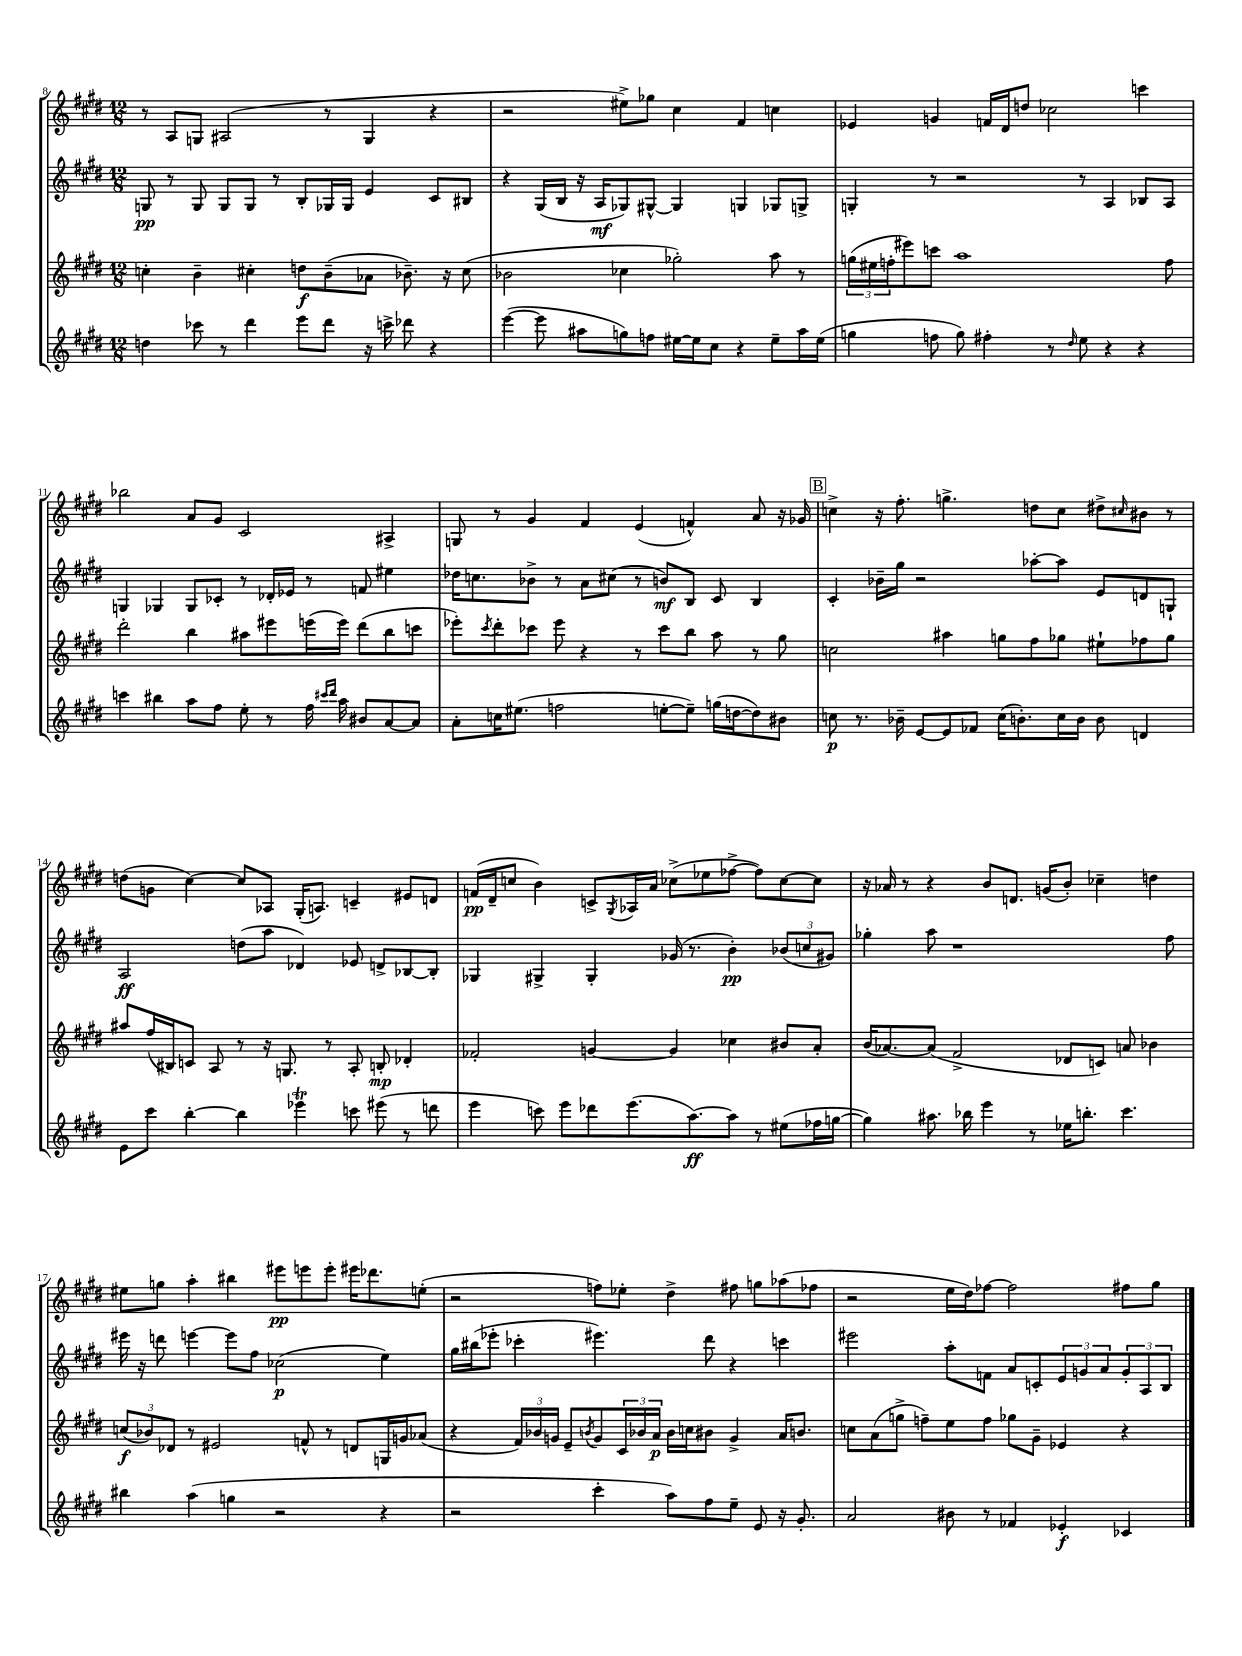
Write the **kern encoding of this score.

**kern	**dynam	**kern	**dynam	**kern	**dynam	**kern	**dynam
*part4	*part4	*part3	*part3	*part2	*part2	*part1	*part1
*staff4	*staff4	*staff3	*staff3	*staff2	*staff2	*staff1	*staff1
*clefG2	*	*clefG2	*	*clefG2	*	*clefG2	*
*k[f#c#g#d#]	*	*k[f#c#g#d#]	*	*k[f#c#g#d#]	*	*k[f#c#g#d#]	*
*M12/8	*	*M12/8	*	*M12/8	*	*M12/8	*
=8	=8	=8	=8	=8	=8	=8	=8
4ddn\	.	4ccn'\	.	8Gn/	pp	8r	.
.	.	.	.	8r	.	8A/L	.
8ccc-X\	.	4b~\	.	8G/	.	8Gn/J	.
8r	.	.	.	8G/L	.	(2A#X/	.
4ddd#\	.	4cc#X'\	.	8G/J	.	.	.
.	.	.	.	8r	.	.	.
8eee\L	.	8ddn\L	f	8B'/L	.	.	.
8ddd#\J	.	(8b~\	.	16G-X/L	.	8r	.
.	.	.	.	16G-/JJ	.	.	.
16r	.	8a-X\J	.	4e/	.	4G/	.
16cccn^\	.	.	.	.	.	.	.
8ddd-X\	.	8.b-X~\)	.	.	.	.	.
4r	.	.	.	8c#/L	.	4r	.
.	.	16r	.	.	.	.	.
.	.	(8cc#\	.	8B#X/J	.	.	.
=9	=9	=9	=9	=9	=9	=9	=9
([4eee\	.	2b-X\	.	4r	.	2r	.
8eee\]	.	.	.	(16G#/LL	.	.	.
.	.	.	.	16B/JJ	.	.	.
8aa#X\L	.	.	.	16r	.	.	.
.	.	.	.	16A/KL	mf	.	.
8ggn\)	.	4cc-X\	.	8G-X/)	.	8ee#X^\L)	.
8ffn\J	.	.	.	[8G#X^^/J	.	8gg-X\J	.
[16ee#X\LL	.	2gg-X'\)	.	4G#/]	.	4cc#\	.
16ee#\J]	.	.	.	.	.	.	.
8cc#\J	.	.	.	.	.	.	.
4r	.	.	.	4Gn/	.	4f#/	.
8ee#~\L	.	8aa\	.	8G-X/L	.	4ccn\	.
16aa#\L	.	8r	.	8Gn^/J	.	.	.
(16ee#\JJ	.	.	.	.	.	.	.
=10	=10	=10	=10	=10	=10	=10	=10
4ggn\	.	(24ggn\LL	.	4Gn'/	.	4e-X/	.
.	.	24ee#X\	.	.	.	.	.
.	.	24ffn'\J	.	.	.	.	.
.	.	8eee#X\)	.	.	.	.	.
8ffn\	.	8cccn\J	.	8r	.	4gn/	.
8gg\)	.	1aa	.	2r	.	.	.
4ff#X'\	.	.	.	.	.	16fn/LL	.
.	.	.	.	.	.	16d#/J	.
.	.	.	.	.	.	8ddn/J	.
8r	.	.	.	.	.	2cc-X\	.
16qqdd#/	.	.	.	.	.	.	.
8ee\	.	.	.	8r	.	.	.
4r	.	.	.	4A/	.	.	.
4r	.	.	.	8B-X/L	.	4cccn\	.
.	.	8ff\	.	8A/J	.	.	.
!!LO:LB:g=z
=11	=11	=11	=11	=11	=11	=11	=11
4cccn\	.	2ddd#'\	.	4Gn/	.	2bb-X\	.
4bb#X\	.	.	.	4G-X/	.	.	.
8aa\L	.	4bb\	.	8G-/L	.	8a/L	.
8ff#\J	.	.	.	8c-X'/J	.	8g#/J	.
8ee'\	.	8aa#X\L	.	8r	.	2c#/	.
8r	.	8eee#X\	.	16d-X'/LL	.	.	.
.	.	.	.	16e-X/JJ	.	.	.
16ff#\	.	(16eeen\L	.	8r	.	.	.
16qqccc#X/LL	.	.	.	.	.	.	.
16qqddd#/JJ	.	.	.	.	.	.	.
16aa\	.	16eee\JJ)	.	.	.	.	.
8b#X/L	.	(8ddd#\L	.	8fn/	.	.	.
[8a/	.	8bb\	.	4ee#X\	.	4A#X^/	.
8a/J]	.	8cccn\J	.	.	.	.	.
=12	=12	=12	=12	=12	=12	=12	=12
8a'\L	.	8eee-X'\L)	.	16dd-X\KL	.	8Gn/	.
.	.	.	.	8.ccn\	.	.	.
.	.	8qccc#/	.	.	.	.	.
16ccn\K	.	8ddd#'\	.	.	.	8r	.
(8.ee#X\J	.	.	.	.	.	.	.
.	.	8ccc-X\J	.	8b-X^\J	.	4g#/	.
2ffn\	.	8eee-\	.	8r	.	.	.
.	.	4r	.	8a\L	.	4f#/	.
.	.	.	.	(8cc#X\J	.	.	.
.	.	8r	.	8r	.	(4e/	.
[8een'\L	.	8ccc-\L	.	8bn/L)	mf	.	.
8ee~\J])	.	8bb\J	.	8B/J	.	4fn^^/)	.
(16ggn\LL	.	8aa\	.	8c#/	.	.	.
[16ddn\J	.	.	.	.	.	.	.
8dd\])	.	8r	.	4B/	.	8a/	.
8b#X\J	.	8gg#\	.	.	.	16r	.
.	.	.	.	.	.	16g-X/	.
!!LO:REH:place=s1:t=B
=13	=13	=13	=13	=13	=13	=13	=13
8ccn\	p	2ccn\	.	4c#'/	.	4ccn^\	.
8.r	.	.	.	.	.	.	.
.	.	.	.	16b-X~\LL	.	16r	.
16b-X~\	.	.	.	16gg#\JJ	.	8.ff#'\	.
[8e/L	.	.	.	2r	.	.	.
8e/]	.	4aa#X\	.	.	.	4.ggn^\	.
8f-X/J	.	.	.	.	.	.	.
(16cc\KL	.	8ggn\L	.	.	.	.	.
8.bn'\)	.	.	.	.	.	.	.
.	.	8ff#\	.	[8aa-X'\L	.	8ddn\L	.
16cc\L	.	8gg-X\J	.	8aa-\J]	.	8cc\J	.
16b\JJ	.	.	.	.	.	.	.
8b\	.	8ee#X`\L	.	8e/L	.	8dd#X^\L	.
.	.	.	.	.	.	16qqcc#X/	.
4dn/	.	8ff-X\	.	8dn/	.	8b#X\J	.
.	.	8gg-\J	.	8Gn`/J	.	8r	.
!!LO:LB:g=z
=14	=14	=14	=14	=14	=14	=14	=14
8e\L	.	8aa#X/L	.	2A/	ff	(8ddn\L	.
8ccc#\J	.	(16ff#/L	.	.	.	8gn\J	.
.	.	16B#X/J)	.	.	.	.	.
[4bb'\	.	8cn/J	.	.	.	[4cc#\)	.
.	.	8A/	.	.	.	.	.
4bb\]	.	8r	.	(8ddn\L	.	8cc#/L]	.
.	.	16r	.	8aa\J	.	8A-X/J	.
.	.	8.Gn/	.	.	.	.	.
4eee-XT\	.	.	.	4d-X/)	.	(16G#'/KL	.
.	.	.	.	.	.	8.An/J)	.
.	.	8r	.	.	.	.	.
8cccn\	.	8A'/	.	8e-X/	.	4cn~/	.
(8eee#X\	.	8Bn'/	mp	8dn^/L	.	.	.
8r	.	4d-X'/	.	[8B-X/	.	8e#X/L	.
8dddn\	.	.	.	8B-'/J]	.	8dn/J	.
=15	=15	=15	=15	=15	=15	=15	=15
4eee\	.	2f-X'/	.	4G-X/	.	(16fn/LL	pp
.	.	.	.	.	.	16d#~/J	.
.	.	.	.	.	.	8ccn/J	.
8cccn\)	.	.	.	4G#X^/	.	4b\)	.
8eee\L	.	.	.	.	.	.	.
8ddd-X\	.	[4gn/	.	4G#'/	.	8cn^/L	.
.	.	.	.	.	.	8qG#/	.
(8.eee\	.	.	.	.	.	16A-X/L	.
.	.	.	.	.	.	16a/JJ	.
.	.	4g/]	.	(16g-X/	.	(8cc-X^\L	.
[8.aa\)	ff	.	.	8.r	.	.	.
.	.	.	.	.	.	8ee-X\	.
8aa\J]	.	4cc-X\	.	4b'\)	pp	[8ff-X^\J	.
8r	.	.	.	.	.	8ff-\L])	.
(8ee#X\L	.	8b#X/L	.	(12b-X/L	.	[8cc-\	.
.	.	.	.	12ccn/	.	.	.
16ff-X\L	.	8a'/J	.	.	.	8cc-\J]	.
.	.	.	.	12g#X/J)	.	.	.
[16ggn\JJ	.	.	.	.	.	.	.
=16	=16	=16	=16	=16	=16	=16	=16
4gg\])	.	(16b/KL	.	4gg-X'\	.	16r	.
.	.	[8.a-X/)	.	.	.	16a-X/	.
.	.	.	.	.	.	8r	.
8.aa#X\	.	(8a-/J]	.	8aa\	.	4r	.
.	.	2f#^/	.	1r	.	.	.
16bb-X\	.	.	.	.	.	.	.
4eee\	.	.	.	.	.	8b/L	.
.	.	.	.	.	.	8.dn/J	.
8r	.	.	.	.	.	.	.
.	.	.	.	.	.	(16gn/KL	.
16ee-X\KL	.	8d-X/L	.	.	.	8b'/J)	.
8.bbn'\J	.	.	.	.	.	.	.
.	.	8cn/J)	.	.	.	4cc-X~\	.
4.ccc#\	.	8an/	.	.	.	.	.
.	.	4b-X\	.	.	.	4ddn\	.
.	.	.	.	8ff#\	.	.	.
!!LO:LB:g=z
=17	=17	=17	=17	=17	=17	=17	=17
4bb#X\	.	(12ccn/L	f	16eee#X\	.	8ee#X\L	.
.	.	.	.	16r	.	.	.
.	.	12b-X/)	.	.	.	.	.
.	.	.	.	8dddn\	.	8ggn\J	.
.	.	12d-X/J	.	.	.	.	.
(4aa\	.	8r	.	[4eeen\	.	4aa'\	.
.	.	2e#X/	.	.	.	.	.
4ggn\	.	.	.	8eee\L]	.	4bb#X\	.
.	.	.	.	8ff#\J	.	.	.
2r	.	.	.	(2cc-X\	p	8eee#X\L	pp
.	.	8fn^^/	.	.	.	8eeen\	.
.	.	8r	.	.	.	8eee'\J	.
.	.	8dn/L	.	.	.	16eee#X\KL	.
.	.	.	.	.	.	8.ddd-X\	.
4r	.	16Gn/L	.	4ee\)	.	.	.
.	.	16gn/J	.	.	.	.	.
.	.	(8a-X/J	.	.	.	(8een'\J	.
=18	=18	=18	=18	=18	=18	=18	=18
2r	.	4r	.	16gg#\LL	.	2r	.
.	.	.	.	(16bb#X\J	.	.	.
.	.	.	.	8eee-X'\J	.	.	.
.	.	24f#/LL)	.	4ccc-X'\	.	.	.
.	.	24b-X/	.	.	.	.	.
.	.	24gn/JJ	.	.	.	.	.
.	.	8e~/L	.	.	.	.	.
.	.	8qbn/	.	.	.	.	.
4ccc#'\	.	8g/	.	4.eee#X\)	.	8ffn\L)	.
.	.	24c#/L	.	.	.	8ee-X'\J	.
.	.	24b-X/	.	.	.	.	.
.	.	24a/JJ	p	.	.	.	.
8aa\L)	.	16b-\LL	.	.	.	4dd#^\	.
.	.	16ccn\J	.	.	.	.	.
8ff#\	.	8b#X\J	.	8ddd#\	.	.	.
8ee~\J	.	4g^/	.	4r	.	8ff#X\	.
8e/	.	.	.	.	.	8ggn\L	.
16r	.	16a/KL	.	4cccn\	.	(8aa-X\	.
8.g#'/	.	8.bn/J	.	.	.	.	.
.	.	.	.	.	.	8ff-X\J	.
=19	=19	=19	=19	=19	=19	=19	=19
2a/	.	8ccn\L	.	2eee#X\	.	2r	.
.	.	(8a\	.	.	.	.	.
.	.	8ggn^\J	.	.	.	.	.
.	.	8ffn~\L)	.	.	.	.	.
8b#X\	.	8ee\	.	8aa'\L	.	16ee\LL	.
.	.	.	.	.	.	16dd#\J)	.
8r	.	8ff\J	.	8fn\J	.	[8ff-X\J	.
4f-X/	.	8gg-X\L	.	8a/L	.	2ff-\]	.
.	.	8g#~\J	.	8cn'/	.	.	.
4e-X'/	f	4e-X/	.	12e/	.	.	.
.	.	.	.	12gn/	.	.	.
.	.	.	.	12a/	.	.	.
4c-X/	.	4r	.	12g'/	.	8ff#X\L	.
.	.	.	.	12A/	.	.	.
.	.	.	.	.	.	8gg#\J	.
.	.	.	.	12B/J	.	.	.
==	==	==	==	==	==	==	==
*-	*-	*-	*-	*-	*-	*-	*-
